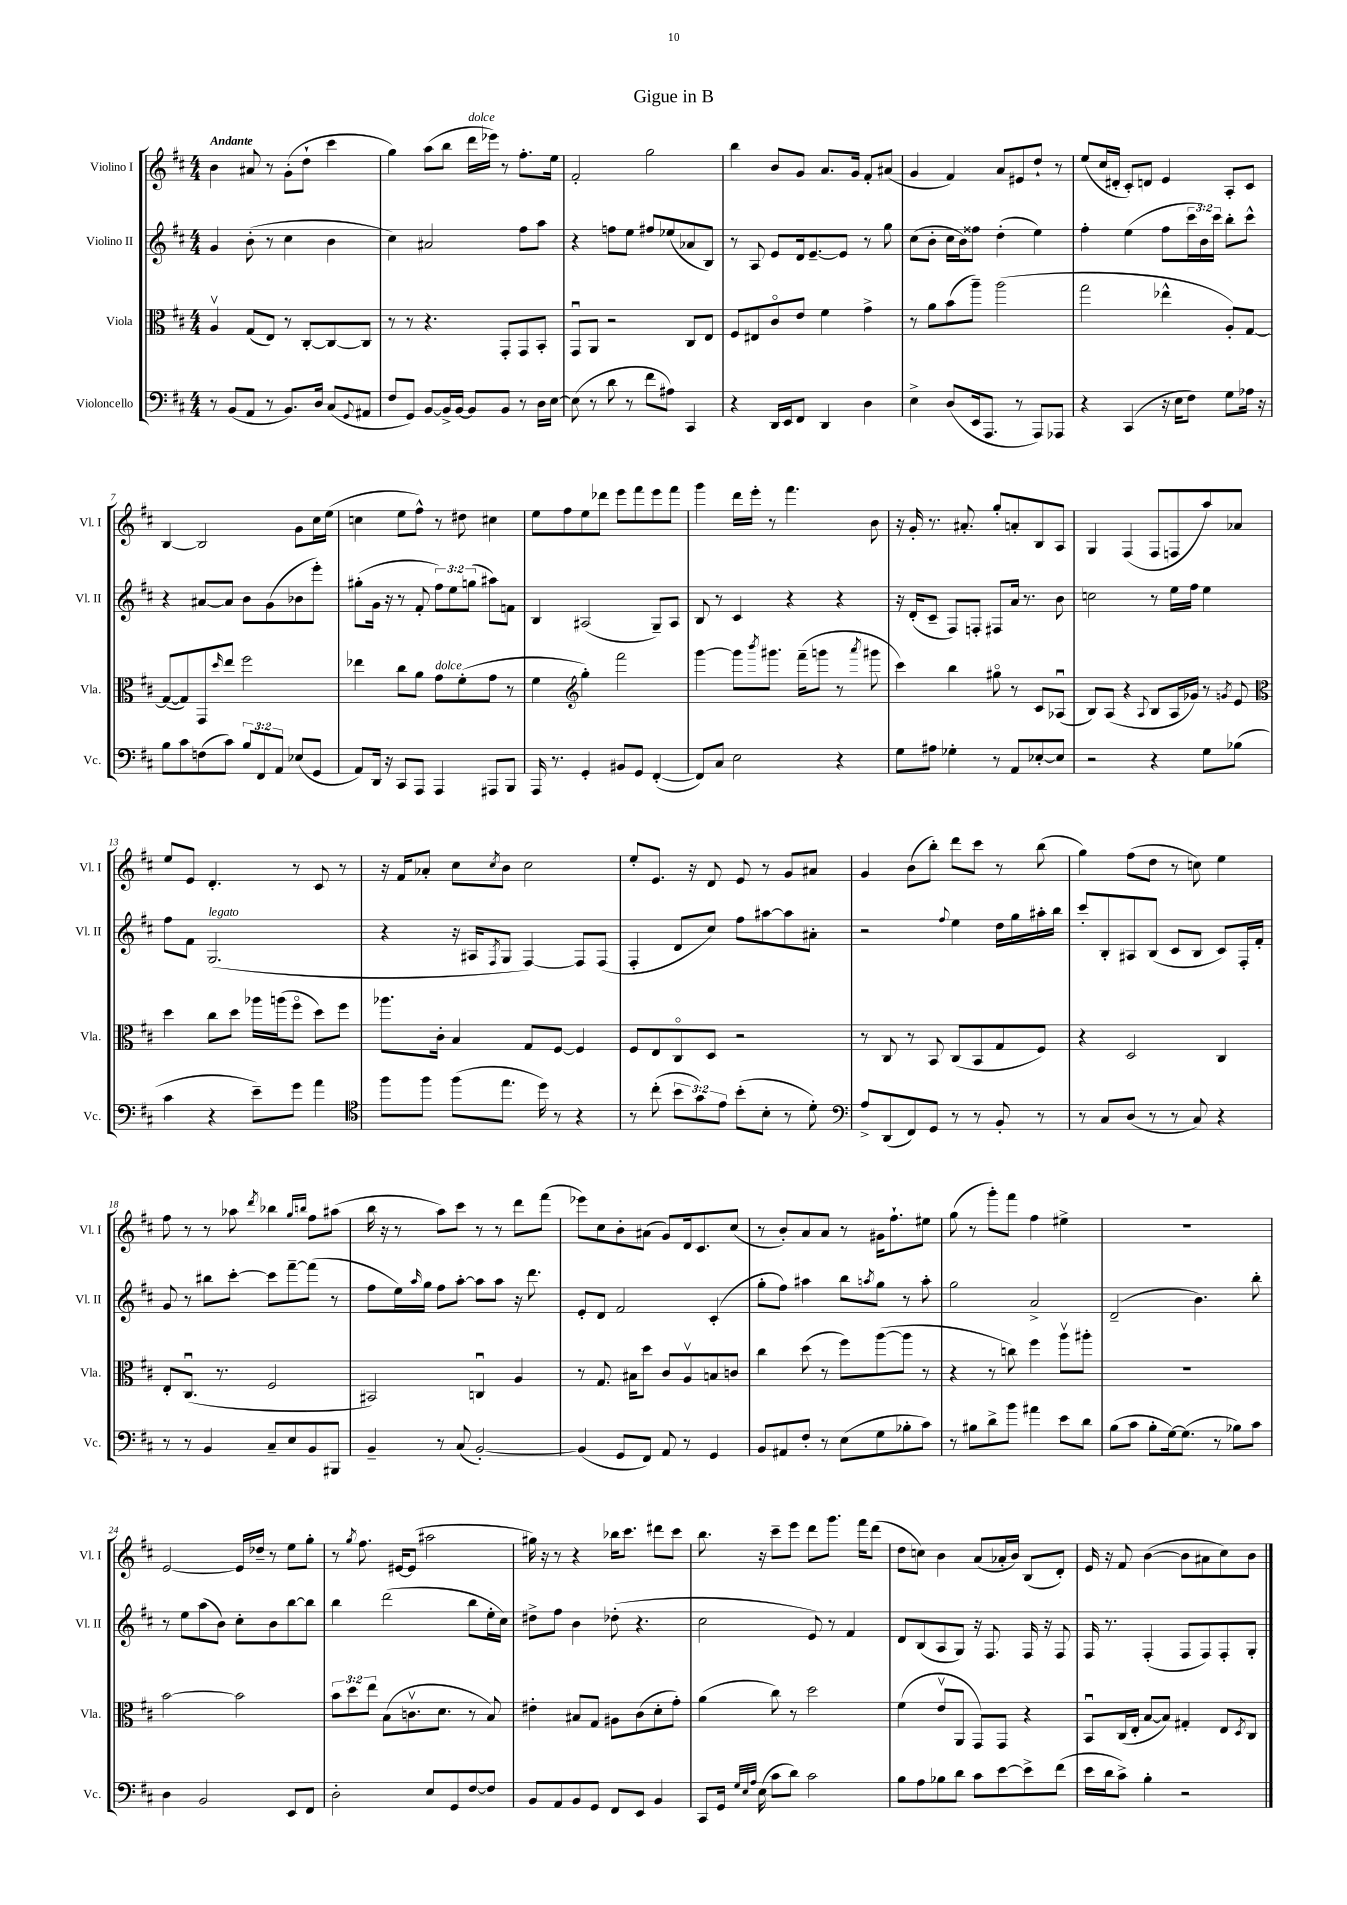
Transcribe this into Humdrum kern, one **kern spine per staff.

**kern	**kern	**kern	**kern
*staff4	*staff3	*staff2	*staff1
*clefF4	*clefC3	*clefG2	*clefG2
*k[f#c#]	*k[f#c#]	*k[f#c#]	*k[f#c#]
*M4/4	*M4/4	*M4/4	*M4/4
8r	4Av/	4g/	4b\
(8BB/L	.	.	.
8AA/J	(8G/L	(8b'\	8a#/
8r	8E/J)	8r	8r
8.BB/L)	8r	4cc#\	(8g'\L
.	[8C#'/L	.	8dd`\J
16D/Jk	.	.	.
(8C#/L	8C#/_	4b\	4ccc#\
8qqGG/	.	.	.
8AA#/J	8C#/]J	.	.
=	=	=	=
8F#/L	8r	4cc#\)	4gg\)
8GG/J)	8r	.	.
[8BB/L	4.r	2a#/	(8aa\L
16BB^/]L	.	.	8bb\J
[16BB/JJ	.	.	.
8BB/]L	.	.	16ddd\LL
.	.	.	16eee-\JJ)
8BB/J	8GG'/L	.	8r
8r	8GG/	8ff#\L	8.ff#'\L
16D\LL	8BB'/J	8aa\J	.
[16E\JJ	.	.	16ee\Jk
=	=	=	=
(8E\]	8GGu/L	4r	2f#'/
8r	8AA/J	.	.
8d\	2r	8ff\L	.
8r	.	8ee\J	.
8f#\L	.	8ff#/L	2gg\
8A#\J)	.	(8ee-/	.
4CC#/	8C#/L	8a-/	.
.	8E/J	8B/J)	.
=	=	=	=
4r	8F#/L	8r	4bb\
.	8E#/	8A/	.
16DD/LL	8c#o/	8e/L	8b/L
16EE/J	.	.	.
8FF#/J	8e/J	16d/k	8g/J
.	.	[8.e~/	.
4DD/	4f#\	.	8.a/L
.	.	8e/]J	.
.	.	.	16g/Jk
4D\	4g^\	8r	8f#'/L
.	.	8gg\	(8a#/J
=	=	=	=
4E^\	8r	(8cc#\L	4g/
.	8a\L	8b'\J	.
(8D/L	(8b\	16cc#\LL	4f#/)
.	.	16b\J)	.
16EE/k	8aa~\J)	8ff##\J	.
8.AAA/J	.	.	.
.	(2aa\	(4dd'\	8a/L
8r	.	.	8e#/
8AAA/L)	.	4ee\)	8dd`/J
8AAA-/J	.	.	8r
=	=	=	=
4r	2gg\	4ff#'\	(8ee/L
.	.	.	16cc#/L
.	.	.	16d#'/JJ
(4CC#/	.	(4ee\	8c#'/L)
.	.	.	8d/J
16r	4ee-^^\	8ff#\L	4e/
16E\LK	.	.	.
8F#\J)	.	24ccc#\L	.
.	.	24b\)	.
.	.	24ccc#\JJ	.
8G\L	8A'/L)	8bb'\L	8A'/L
16A-\Jk	[8G/J	8ccc#^^\J	8c#/J
16r	.	.	.
=	=	=	=
8B\L	(8G/_L	4r	[4B/
8c#\	8G/])	.	.
(8F\	8GG/	[8a#/L	2B/]
.	16qqdd/	.	.
8c#\J)	8ee/J	8a#/]J	.
12B/L	2ff#\	8b\L	.
12FF#/	.	.	.
.	.	(8g\	.
12AA/J	.	.	.
(8E-/L	.	8b-\	8g\L
8GG/J	.	8eee'\J)	16cc#\L
.	.	.	(16ee\JJ
=	=	=	=
8AA/L)	4ee-\	(8gg#'\L	4cc\
16DD/Jk	.	16g\Jk	.
16r	.	16r	.
8CC#/L	8cc#\L	8r	8ee\L
8AAA/J	8a\J	8f#'/	8ff#^^\J)
4AAA/	8g\L	12ff#\L)	8r
.	.	12ee\	.
.	(8f#'\	.	8dd#\
.	.	(12gg\J	.
8AAA#/L	8g\J	8aa#\L)	4cc#\
8BBB/J	8r	8f\J	.
=	=	=	=
16AAA/	4f#\	4B/	8ee\L
8.r	.	.	.
.	.	.	8ff#\
*	*clefG2	*	*
4GG'/	4gg'\)	(2A#/	8ee\
.	.	.	8ddd-\J
8BB#/L	2fff#\	.	8eee\L
8GG/J	.	.	8fff#\
([4FF#'/	.	8G~/L)	8eee\
.	.	8A#/J	8fff#\J
=	=	=	=
8FF#/]L)	[4ggg\	8B/	4ggg\
8C#/J	.	8r	.
2E\	8ggg\]L	4c#/	16ddd\LL
.	.	.	16eee'\JJ
.	8qbbb/	.	.
.	8.ggg#\J	.	8r
.	.	4r	4.fff#\
.	(16fff#~\LK	.	.
.	8ggg\J	.	.
4r	8r	4r	.
.	8qaaa/	.	.
.	8ggg#\	.	8b\
=	=	=	=
8G\L	4ccc#\)	16r	16r
.	.	(16d'/LK	16g'/
8A#\J	.	8c#~/J	8.r
4G-'\	4bb\	8F#/L)	.
.	.	.	8.a#'/
.	.	8F'/J	.
8r	8gg#o\	8F#/L	8gg'/L
8AA/L	8r	16a/Jk	8a'/
.	.	8.r	.
[8E-'/	8c#/L	.	8B/
8E-/]J	(8A-u/J	8b\	8A/J
=	=	=	=
2r	8B/L)	2cc\	4G/
.	(8A/J	.	.
.	4r	.	(4F#/
.	8qqA/	.	.
4r	8B/L	8r	8F#/L
.	16A/L	16ee\LL	8F/
.	16g-/JJ)	16ff#\JJ	.
8G\L	8r	4ee\	8aa/)
.	8qg/	.	.
(8B-\J	8e/	.	8a-/J
=	=	=	=
*	*clefC3	*	*
4c#\	4dd\	8ff#\L	8ee/L
.	.	8f#\J	8e/J
4r	8cc#\L	(2.G/	4.d'/
.	8dd\J	.	.
8e~\L)	16aa-\LL	.	.
.	(16aa\J	.	.
8g\J	8ff#o\J	.	8r
4a\	8dd\L)	.	8c#/
.	8ff#\J	.	8r
=	=	=	=
*clefC4	*	*	*
8ff#\L	8.aa-\L	4r	16r
.	.	.	16f#/LK
8ff#\J	.	.	8a-'/J
.	16c#'\Jk	.	.
(8ff#\L	4B/	16r	8cc#\L
.	.	16A#/LK	.
.	.	8qF#/	8qcc#/
8.ee\J	.	8G/J	8b\J
.	8G/L	[4F#/)	2cc#\
16dd\)	.	.	.
8r	[8F#/J	.	.
4r	4F#/]	8F#/]L	.
.	.	(8F#/J	.
=	=	=	=
8r	8F#/L	4F#'/	8ee'/L
(8cc#'\	8E/	.	8.e/J
12b\L	8C#o/	8d/L	.
.	.	.	16r
12g\)	.	.	.
.	8D/J	8cc#/J)	8d/
12e\J	.	.	.
(8b'\L	2r	8ff#\L	8e/
8B'\J	.	[8aa#\	8r
8r	.	8aa#\]	8g/L
8d'\)	.	8a#'\J	8a#/J
=	=	=	=
*clefF4	*	*	*
8A^/L	8r	2r	4g/
(8DD/	8C#/	.	.
8FF#/)	8r	.	(8b\L
8GG/J	8BB/	.	8bb'\J)
.	.	8qqff#/	.
8r	(8C#/L	4ee\	8ddd\L
8r	8BB/	.	8ccc#\J
8BB'/	8G/	16dd\LL	8r
.	.	16gg\	.
8r	8F#/J)	16aa#'\	(8bb\
.	.	16bb\JJ	.
=	=	=	=
8r	4r	8ccc#'/L	4gg\)
8C#/L	.	8B'/	.
(8D/J	2D/	8A#/	(8ff#\L
8r	.	(8B/J	8dd\J
8r	.	8c#/L	8r
8C#/)	.	8B/J	8cc\)
4r	4C#/	8c#/L)	4ee\
.	.	16F#'/L	.
.	.	16f#'/JJ	.
=	=	=	=
8r	8E'/L	8g/	8ff#\
8r	(8.C#u/J	8r	8r
4BB/	.	8bb#\L	8r
.	8.r	.	.
.	.	[8ccc#'\J	8aa-\
.	.	.	8qddd/
8C#~/L	2F#/	8ccc#\]L	4bb-\
8E/	.	[8fff#~\	.
.	.	.	16qqgg/LL
.	.	.	16qqbb/JJ
8BB/	.	(8fff#\]J	8ff#\L
8BBB#/J	.	8r	(8aa#\J
=	=	=	=
4BB~/	2BB#/)	8ff#\L	16bb\
.	.	.	16r
.	.	16ee\L)	8r
.	.	16qqaa/	.
.	.	16gg\JJ	.
8r	.	8ff#\L	8aa\L)
(8C#/	.	[8aa'\J	8ccc#\J
[2BB'/)	4Cu/	8aa\]L	8r
.	.	8aa\J	8r
.	4A/	16r	8ddd\L
.	.	8.ddd\	.
.	.	.	(8fff#\J
=	=	=	=
(4BB/]	8r	8e'/L	8eee-\L)
.	8.G/	8d/J	8cc#\
8GG/L	.	2f#/	8b'\
.	16B#\LK	.	.
8FF#/J)	8dd\J	.	(8a#\J
8AA/	8c#/L	.	8g/L)
8r	8Av/	.	16d/k
.	.	.	8.c#/
4GG/	8B/	(4c#'/	.
.	8c/J	.	(8cc#/J
=	=	=	=
8BB/L	4cc#\	8gg'\L	8r
8AA#/	.	8ff#\J)	8b'/L)
8F#'/J	(8dd\	4aa#\	8a/
8r	8r	.	8a/J
(8E\L	8ff#\L)	8bb\L	8r
.	.	8qaa/	.
8G\	([8aa\	8gg\J	16g#\LK
.	.	.	8.ff#`\
8B-'\	8aa\]J	8r	.
8c#\J)	8r	8aa'\	8ee#\J
=	=	=	=
8r	4r	2gg\	(8gg\
8B#\L	.	.	8r
8d^\	8r	.	8ggg'\L)
8b\J	8cc\)	.	8fff#\J
4a#\	4ff#\	2a^/	4ff#\
8e\L	8aav\L	.	4ee#^\
8d\J	8aa#'\J	.	.
=	=	=	=
(8B\L	1r	(2d~/	1r
8c#\J	.	.	.
8B'\L	.	.	.
[16G\k)	.	.	.
(8.G\]J	.	.	.
.	.	4.b\)	.
8r	.	.	.
8B-\L)	.	.	.
8c#\J	.	8bb'\	.
=	=	=	=
4D\	[2b\	8r	[2e/
.	.	8ee\L	.
2BB/	.	(8aa\	.
.	.	8b\J)	.
.	2b\]	8cc#'\L	16e/]LL
.	.	.	16dd-~/JJ
.	.	8b\	8r
8EE/L	.	[8bb\	8ee\L
8FF#/J	.	8bb\]J	8gg'\J
=	=	=	=
2D'\	12b\L	4bb\	8r
.	12dd\	.	.
.	.	.	8qgg/
.	.	.	8.ff#\
.	12ee\J	.	.
.	(8B\L	(2ddd\	.
.	.	.	[16e#/LK
.	8.cv\	.	(8e#/]J
8E/L	.	.	2aa#\
.	8.d\J	.	.
8GG/	.	.	.
[8F#/	8r	8bb\L	.
8F#/]J	8B/)	16ee'\L	.
.	.	16cc#\JJ)	.
=	=	=	=
8BB/L	4e#'\	8dd#^\L	16gg#\)
.	.	.	16r
8AA/	.	8ff#\J	8r
8BB/	8B#/L	4b\	4r
8GG/J	8G/J	.	.
8FF#/L	8A#\L	(8dd-'\	16bb-\LK
.	.	.	8.ccc#\J
8EE/J	(8c#\	4.r	.
4BB/	8d'\	.	8ddd#\L
.	8g'\J)	.	8ccc#\J
=	=	=	=
8CC#/L	(4a\	2cc#\	8.bb\
16GG/Jk	.	.	.
32qqG/LLL	.	.	.
32qqE/	.	.	.
32qqA/JJJ	.	.	.
(16E\	.	.	16r
8c#\L	8cc#\)	.	8ccc#~\L
8d\J)	8r	.	8eee\J
2c#\	2dd\	8e/)	8ddd\L
.	.	8r	8.ggg\J
.	.	4f#/	.
.	.	.	16fff#\LK
.	.	.	(8ddd\J
=	=	=	=
8B\L	(4f#\	8d/L	8dd\L
8A\	.	(8B/	8cc\J)
8B-\	8ev/L	8A/	4b\
8d\J	8AA/J	8G/J)	.
8c#\L	8GG/L)	16r	(8a/L
.	.	8.F#/	.
[8e\	8GG/J	.	16a-'/L
.	.	.	16b/JJ)
8e^\]	4r	16F#/	(8B/L
.	.	16r	.
(8f#\J	.	8F#/	8d'/J)
=	=	=	=
16e\LL	8BBu/L	16F#/	16e/
16d\J	.	8.r	16r
8c#^\J)	(16C#/L	.	8f#/
.	16E'/JJ	.	.
4B'\	[8B/L	(4F#'/	([4b\
.	8B/]J)	.	.
2r	4G#'/	8F#/L	8b\]L
.	.	8F#/)	8a#\
.	8E/L	8F#'/	8cc#\)
.	8qD/	.	.
.	8C#/J	8G'/J	8b\J
==	==	==	==
*-	*-	*-	*-
